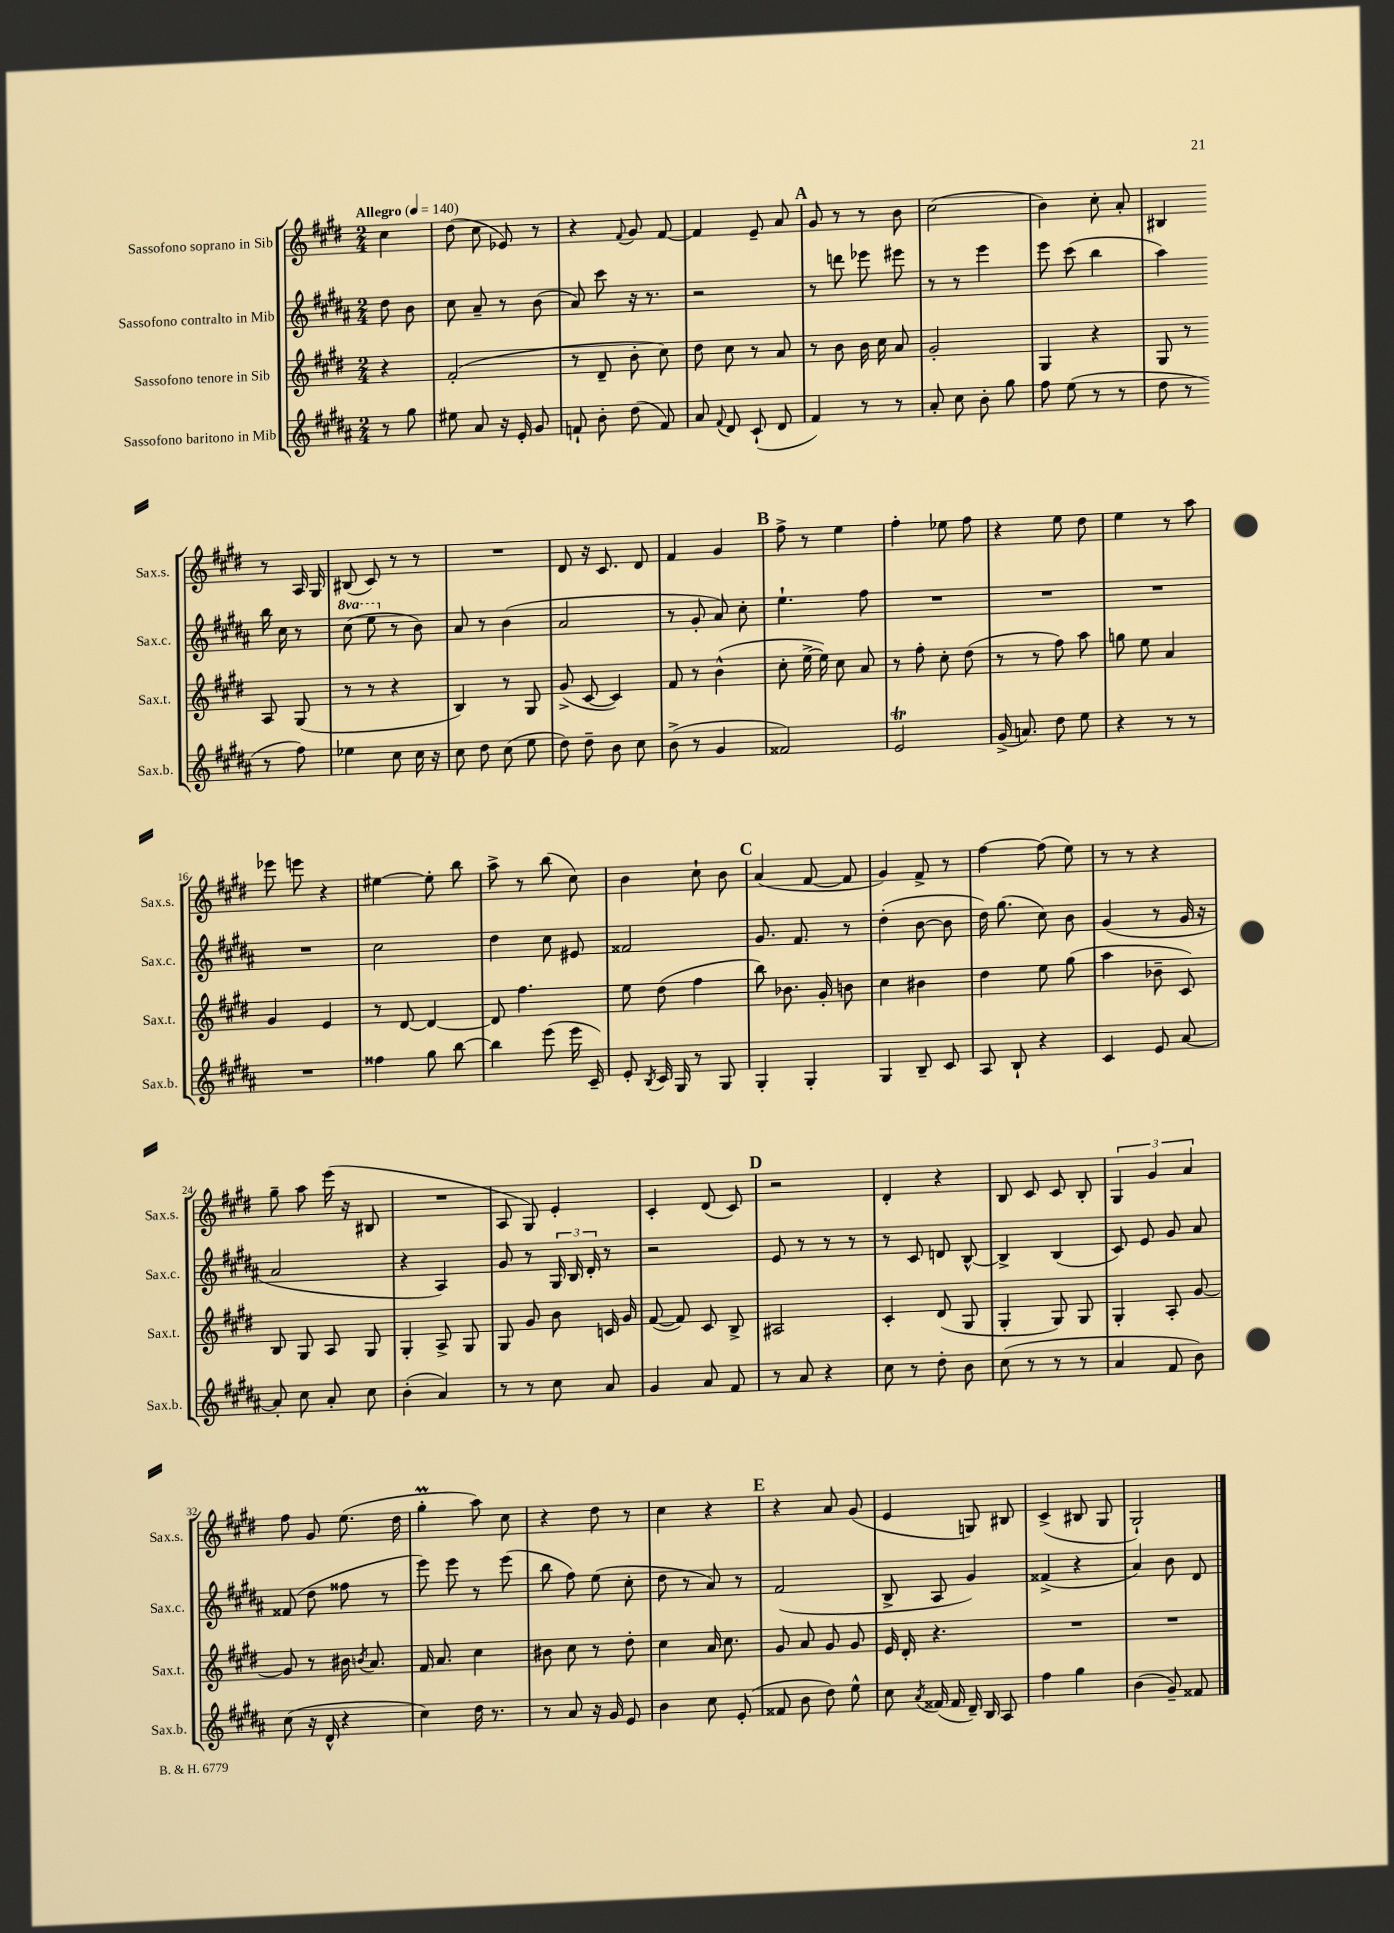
<<
\new StaffGroup <<
\new Staff = "s0" \with { instrumentName = "Sassofono soprano in Sib" shortInstrumentName = "Sax.s." } {
    \clef treble \key e \major \numericTimeSignature \time 2/4 \partial 4 \tempo "Allegro" 4 = 140
    \autoBeamOff cis''4 |
    dis''8( cis''8 ees'8) r8 |
    r4 \appoggiatura { fis'8 } gis'8 fis'8~ |
    fis'4 e'8-- a'8 |
    \mark \markup { \bold "A" } gis'8 r8 r8 b'8 |
    cis''2( |
    b'4) cis''8-. a'8-. |
    bis4 r8 a16 gis16 |
    bis8( cis'8) r8 r8 |
    R2 |
    dis'8 r16 cis'8. dis'8 |
    fis'4 gis'4 |
    \mark \markup { \bold "B" } fis''8-> r8 e''4 |
    fis''4-. ees''8 fis''8 |
    r4 e''8 dis''8 |
    e''4 r8 a''8 |
    ees'''8 e'''8 r4 |
    eis''4~ eis''8-. b''8 |
    a''8-> r8 b''8( cis''8) |
    b'4 cis''8-! b'8 |
    \mark \markup { \bold "C" } a'4( fis'8~ fis'8 |
    gis'4) fis'8-> r8 |
    fis''4~ fis''8( e''8) |
    r8 r8 r4 |
    gis''8-- a''8 e'''16( r16 bis8 |
    R2 |
    a8 gis8) e'4-. |
    cis'4-. dis'8( cis'8) |
    \mark \markup { \bold "D" } r2 |
    dis'4-. r4 |
    b8 cis'8 cis'8 b8-. |
    \tuplet 3/2 { gis4 gis'4 a'4 } |
    fis''8 gis'8 e''8.( dis''16 |
    gis''4-.\prall a''8) cis''8 |
    r4 dis''8 r8 |
    cis''4 r4 |
    \mark \markup { \bold "E" } r4 a'8 gis'8( |
    e'4 g8) bis8 |
    cis'4->( bis8 gis8 |
    gis2-!) \bar "|." |
}
\new Staff = "s1" \with { instrumentName = "Sassofono contralto in Mib" shortInstrumentName = "Sax.c." } {
    \clef treble \key b \major \numericTimeSignature \time 2/4 \set Staff.ottavationMarkups = #ottavation-simple-ordinals \partial 4
    \autoBeamOff dis''8 b'8 |
    cis''8 ais'8-- r8 b'8( |
    ais'8) cis'''8 r16 r8. |
    r2 |
    \mark \markup { \bold "A" } r8 d'''8 ees'''8 eis'''8 |
    r8 r8 e'''4 |
    e'''8 cis'''8( b''4 |
    ais''4) b''16 cis''16 r8 |
    \ottava #1 cis'''8( e'''8 \ottava #0 r8 b'8) |
    ais'8 r8 b'4( |
    ais'2 |
    r8 gis'8-. ais'8) cis''8-. |
    \mark \markup { \bold "B" } e''4.-! fis''8 |
    R2 |
    R2 |
    R2 |
    R2 |
    cis''2 |
    dis''4 cis''8 eis'8 |
    fisis'2 |
    \mark \markup { \bold "C" } gis'8. fis'8. r8 |
    dis''4-.( b'8~ b'8 |
    dis''16) gis''8.( cis''8) b'8 |
    gis'4( r8 gis'16 r16 |
    ais'2 |
    r4 ais4) |
    gis'8 r8 \tuplet 3/2 { gis16 b16 dis'16-. } r8 |
    r2 |
    \mark \markup { \bold "D" } e'8 r8 r8 r8 |
    r8 cis'8 d'8 b8~-^ |
    b4-> b4( |
    cis'8) e'8 gis'8 ais'8 |
    fisis'8( dis''8 fisis''8 r8 |
    e'''8) e'''8 r8 e'''8( |
    b''8 fis''8) e''8( cis''8-. |
    dis''8 r8 ais'8) r8 |
    \mark \markup { \bold "E" } fis'2( |
    b8-> ais8 gis'4) |
    fisis'4->( r4 |
    ais'4) b'8 dis'8 \bar "|." |
}
\new Staff = "s2" \with { instrumentName = "Sassofono tenore in Sib" shortInstrumentName = "Sax.t." } {
    \clef treble \key e \major \numericTimeSignature \time 2/4 \partial 4
    \autoBeamOff r4 |
    fis'2-.( |
    r8 dis'8-- b'8-. cis''8) |
    dis''8 cis''8 r8 a'8 |
    \mark \markup { \bold "A" } r8 b'8 b'16 cis''16 a'8 |
    gis'2-. |
    gis4 r4 |
    gis8 r8 a8 gis8( |
    r8 r8 r4 |
    b4) r8 gis8 |
    gis'8->( cis'8~ cis'4) |
    fis'8 r8 b'4-^( |
    \mark \markup { \bold "B" } cis''8-. e''16~-> e''16) cis''8 a'8 |
    r8 fis''8-. cis''8-. dis''8( |
    r8 r8 fis''8) a''8 |
    g''8 e''8 a'4 |
    gis'4 e'4 |
    r8 dis'8~ dis'4~ |
    dis'8 fis''4. |
    e''8 dis''8( fis''4 |
    \mark \markup { \bold "C" } b''8) bes'8. gis'16-. b'8 |
    cis''4 bis'4 |
    dis''4 e''8 gis''8( |
    a''4 bes'8-- cis'8) |
    b8 gis8 a8 gis8 |
    gis4-. a8-> gis8 |
    gis8 gis'8 b'8 c'16 gis'16 |
    fis'8~( fis'8) cis'8 b8-> |
    \mark \markup { \bold "D" } ais2 |
    cis'4-. dis'8( gis8 |
    gis4-. gis8) gis8 |
    gis4-. a8-. gis'8~ |
    gis'8 r8 bis'16 \acciaccatura { b'8 } a'8. |
    fis'16 a'8. cis''4 |
    bis'8 cis''8 r8 dis''8-. |
    cis''4 a'16 cis''8. |
    \mark \markup { \bold "E" } gis'8 a'8 gis'8 gis'8 |
    e'16 dis'16-. r4. |
    R2 |
    R2 \bar "|." |
}
\new Staff = "s3" \with { instrumentName = "Sassofono baritono in Mib" shortInstrumentName = "Sax.b." } {
    \clef treble \key b \major \numericTimeSignature \time 2/4 \partial 4
    \autoBeamOff r8 gis''8 |
    eis''8 ais'8 r16 e'16-. gis'8 |
    f'8-! b'8-. dis''8( f'8) |
    ais'8 \appoggiatura { fis'8 } dis'8 cis'8-!( dis'8 |
    \mark \markup { \bold "A" } fis'4) r8 r8 |
    ais'8-. cis''8 b'8-. gis''8 |
    fis''8 e''8( r8 r8 |
    dis''8 r8 r8 fis''8) |
    ees''4 cis''8 cis''16 r16 |
    cis''8 dis''8 cis''8( e''8 |
    dis''8) dis''8-- b'8 cis''8 |
    b'8->( r8 gis'4 |
    \mark \markup { \bold "B" } fisis'2) |
    e'2\trill |
    gis'16->( a'8.) dis''8 e''8 |
    r4 r8 r8 |
    R2 |
    fisis''4 gis''8 b''8~ |
    b''4 e'''8( e'''16 cis'16--) |
    e'8-. \acciaccatura { b8 } cis'16 gis16 r8 gis8 |
    \mark \markup { \bold "C" } gis4-. gis4-. |
    gis4 b8-- cis'8 |
    ais8 b8-! r4 |
    cis'4 e'8 ais'8~ |
    ais'8-. cis''8 ais'8-. cis''8 |
    b'4-.( ais'4) |
    r8 r8 cis''8 ais'8 |
    gis'4 ais'8 fis'8 |
    \mark \markup { \bold "D" } r8 ais'8 r4 |
    cis''8 r8 dis''8-. b'8 |
    cis''8( r8 r8 r8 |
    ais'4 fis'8 b'8) |
    cis''8( r16 dis'16-^ r4 |
    cis''4) dis''16 r8. |
    r8 ais'8 r16 gis'16 e'8 |
    b'4 cis''8 e'8-.( |
    \mark \markup { \bold "E" } fisis'8 b'8 dis''8) e''8-^ |
    cis''8 \acciaccatura { ais'8 } fisis'16( fisis'16 dis'16--) b16 ais8 |
    fis''4 gis''4 |
    b'4( gis'8--) fisis'8 \bar "|." |
}
>>
>>
